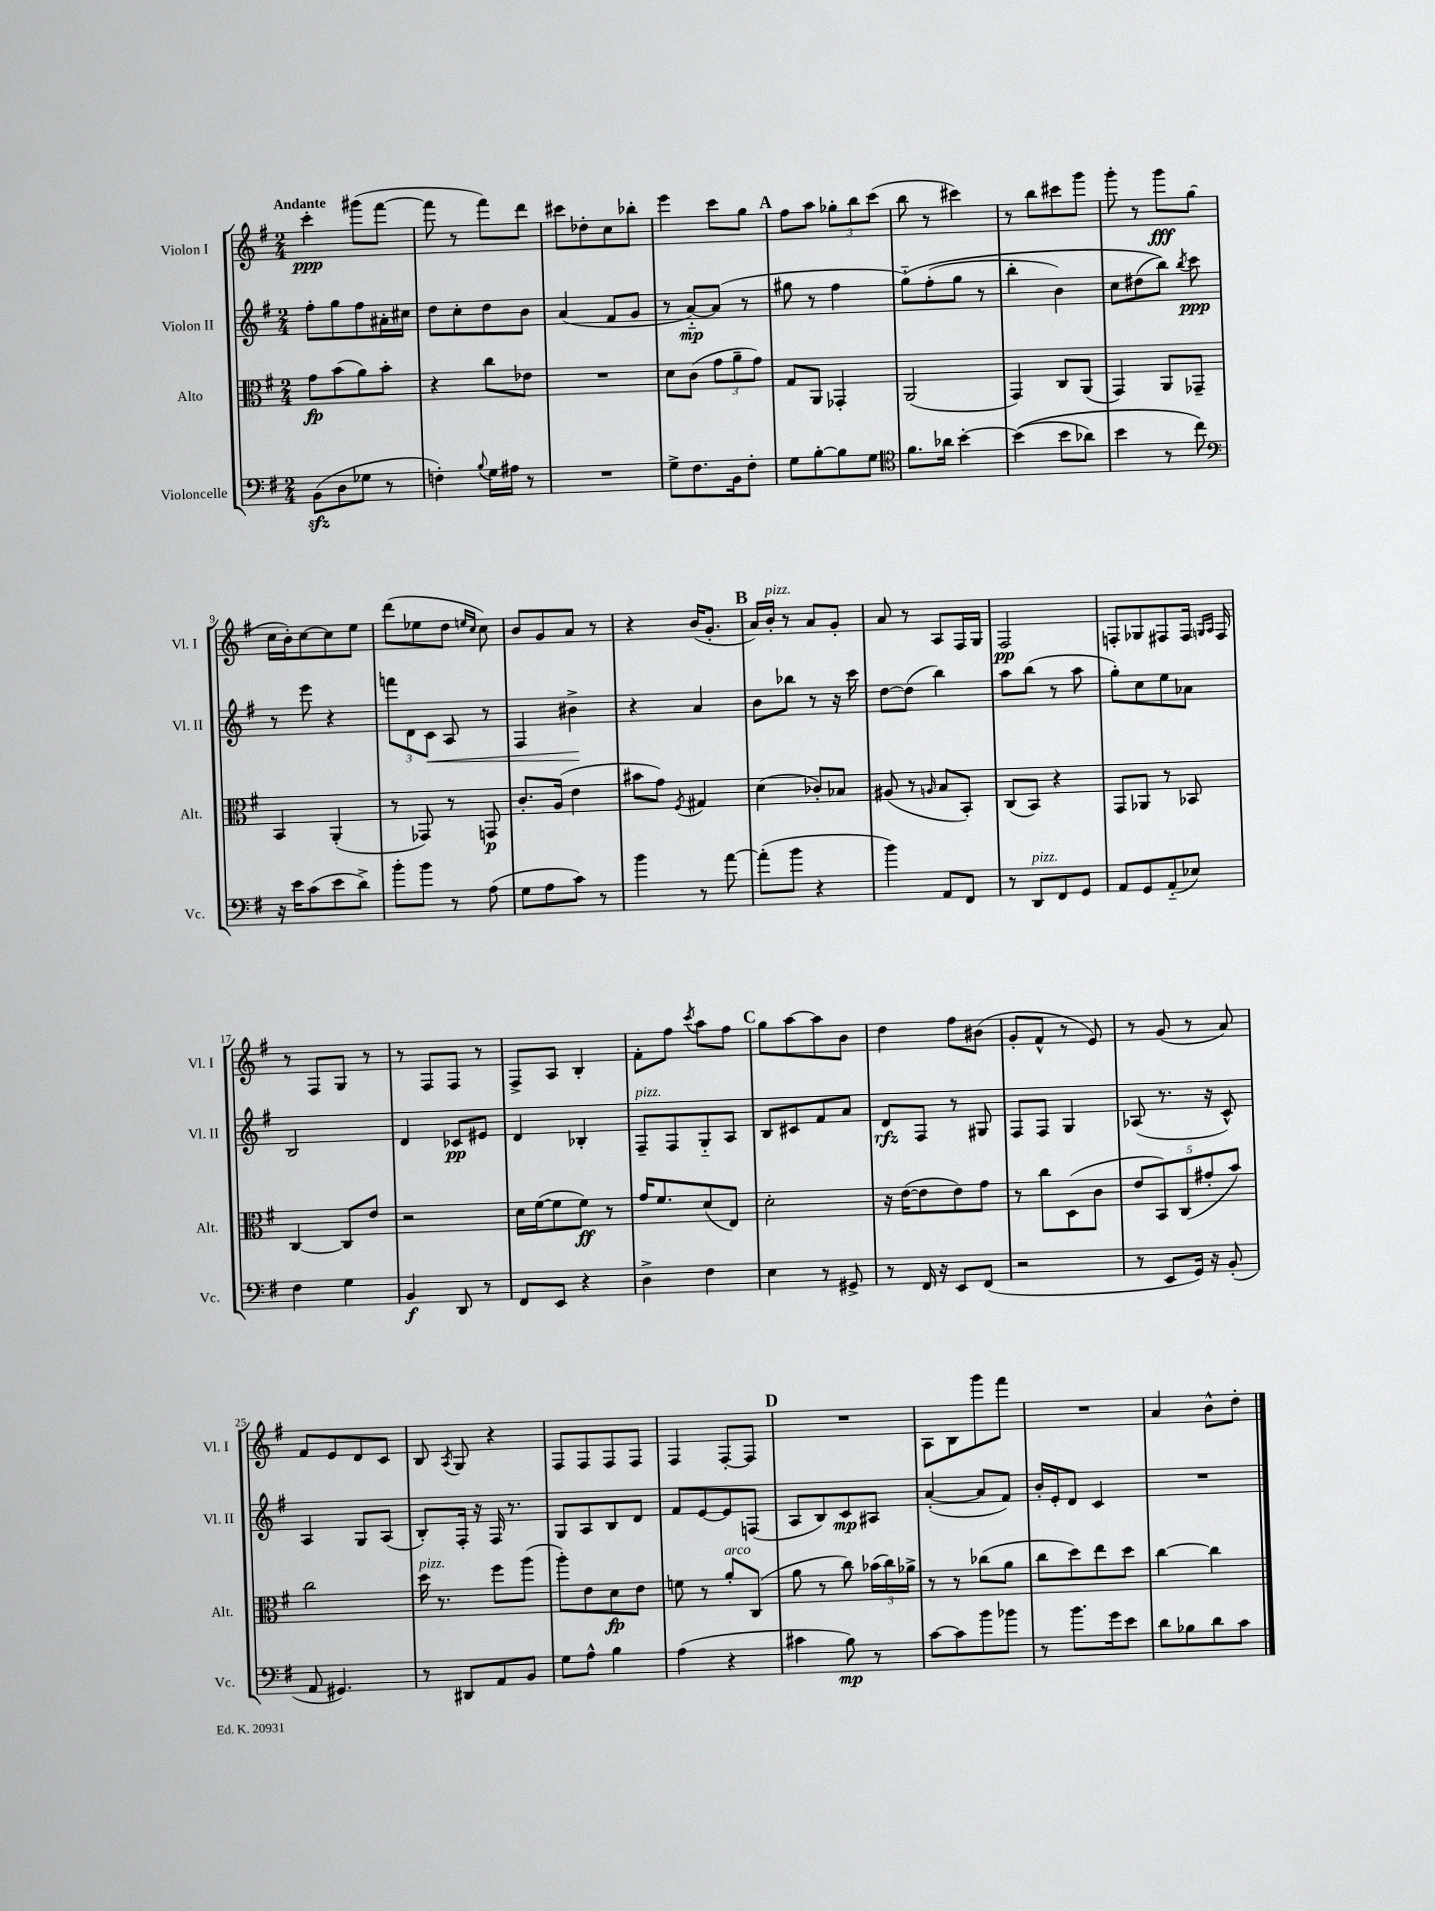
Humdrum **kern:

**kern	**dynam	**kern	**dynam	**kern	**dynam	**kern	**dynam
*part4	*part4	*part3	*part3	*part2	*part2	*part1	*part1
*staff4	*staff4	*staff3	*staff3	*staff2	*staff2	*staff1	*staff1
*I"Violoncelle	*	*I"Alto	*	*I"Violon II	*	*I"Violon I	*
*I'Vc.	*	*I'Alt.	*	*I'Vl. II	*	*I'Vl. I	*
*clefF4	*	*clefC3	*	*clefG2	*	*clefG2	*
*k[f#]	*	*k[f#]	*	*k[f#]	*	*k[f#]	*
*M2/4	*	*M2/4	*	*M2/4	*	*M2/4	*
=1	=1	=1	=1	=1	=1	=1	=1
!	!	!	!	!	!	!LO:TX:a:B:t=Andante	!
(8BBzz\L	.	8g\L	fp	8ff#'\L	.	4ccc'\	ppp
8D\	.	(8b\	.	8gg\	.	.	.
8G-X\J	.	8a\)	.	8ff#\	.	(8ggg#X\L	.
8r	.	8b'\J	.	16a#X'\L	.	[8fff#\J	.
.	.	.	.	16cc#X\JJ	.	.	.
=2	=2	=2	=2	=2	=2	=2	=2
4Fn'\)	.	4r	.	8dd\L	.	8fff#\]	.
.	.	.	.	8cc'\	.	8r	.
8qqB/	.	.	.	.	.	.	.
16G\LL	.	8cc\L	.	8dd\	.	8fff#\L)	.
16A#X\JJ	.	.	.	.	.	.	.
8r	.	8e-X\J	.	8b\J	.	8ddd\J	.
=3	=3	=3	=3	=3	=3	=3	=3
2r	.	2r	.	(4a/	.	8ccc#X\L	.
.	.	.	.	.	.	8dd-X'\	.
.	.	.	.	8f#/L	.	8cc\	.
.	.	.	.	8g/J	.	8bb-X'\J	.
=4	=4	=4	=4	=4	=4	=4	=4
8G^\L	.	8d\L	.	8r	.	4eee\	.
8.F#\	.	(8c\J	.	[8a/L)	mp	.	.
.	.	12g\L	.	(8a/J]	.	8ccc\L	.
16BB\k	.	.	.	.	.	.	.
.	.	12a~\	.	.	.	.	.
8F#'\J	.	.	.	8r	.	8gg\J	.
.	.	12g\J)	.	.	.	.	.
!!LO:REH:place=s1:t=A
=5	=5	=5	=5	=5	=5	=5	=5
8G\L	.	8G/L	.	8gg#X\	.	8ff#\L	.
[8B'\	.	8AA/J	.	8r	.	8aa\J	.
8B\]	.	4GG-X'/	.	4ff#\	.	12gg-X'\L	.
.	.	.	.	.	.	12bb\	.
8G\J	.	.	.	.	.	.	.
.	.	.	.	.	.	(12ccc\J	.
=6	=6	=6	=6	=6	=6	=6	=6
*clefC4	*	*	*	*	*	*	*
8.f#\L	.	(2AA/	.	(8gg\L)	.	8bb\	.
.	.	.	.	(8ff#'\	.	8r	.
16a-X\Jk	.	.	.	.	.	.	.
[4b'\	.	.	.	8gg\J	.	4ccc#X\)	.
.	.	.	.	8r	.	.	.
=7	=7	=7	=7	=7	=7	=7	=7
((4b\]	.	4GG/)	.	4bb'\	.	8r	.
.	.	.	.	.	.	8bb\L	.
8b\L	.	8C/L	.	4b\)	.	8ccc#X\	.
8a-X\J)	.	(8AA/J	.	.	.	8ggg\J	.
=8	=8	=8	=8	=8	=8	=8	=8
4b\	.	4GG/)	.	8cc\L	.	8ggg'\	.
.	.	.	.	(8dd#X\	.	8r	.
8r	.	8AA/L	.	8bb\J))	.	8ggg\L	fff
.	.	.	.	8qbb/	.	.	.
8cc\)	.	8GG-X~/J	.	8ccc\	ppp	(8gg\J	.
!!LO:LB:g=z
=9	=9	=9	=9	=9	=9	=9	=9
*clefF4	*	*	*	*	*	*	*
16r	.	4BB/	.	8r	.	16cc\LL	.
16e\KL	.	.	.	.	.	16b'\J)	.
(8c\	.	.	.	8eee\	.	[8cc\	.
8e\	.	(4AA'/	.	4r	.	8cc\]	.
8d^\J)	.	.	.	.	.	8ee\J	.
=10	=10	=10	=10	=10	=10	=10	=10
8b'\L	.	8r	.	12fffn\L	.	(8ddd\L	.
.	.	.	.	12d\	.	.	.
8b\J	.	8GG-X/)	.	.	.	8ee-X\	.
!	!	!	!	!	!LO:HP:b	!	!
.	.	.	.	12c\J	<	.	.
8r	.	8r	.	8A/	.	8dd\J	.
.	.	.	.	.	.	16qqeen/LL	.
.	.	.	.	.	.	16qqcc/JJ	.
(8A\	.	8GGn/	p	8r	.	8cc\)	.
=11	=11	=11	=11	=11	=11	=11	=11
8G\L	.	8.c'/L	.	4F#/	.	8b/L	.
8A\	.	.	.	.	.	8g/	.
.	.	(16A/Jk	.	.	.	.	.
8c\J)	.	4e\	.	4b#X^\	.	8a/J	.
8r	.	.	.	.	.	8r	.
.	.	.	.	.	[	.	.
=12	=12	=12	=12	=12	=12	=12	=12
4b\	.	8b#X\L	.	4r	.	4r	.
.	.	8g\J)	.	.	.	.	.
.	.	8qF#/	.	.	.	.	.
8r	.	4G#X/	.	4a/	.	(16b/KL	.
.	.	.	.	.	.	8.g'/J	.
[8a\	.	.	.	.	.	.	.
!!LO:REH:place=s1:t=B
=13	=13	=13	=13	=13	=13	=13	=13
(8a'\L]	.	(4d\	.	8b\L	.	16a/LL)	.
!	!	!	!	!	!	!LO:TX:a:i:t=pizz.	!
.	.	.	.	.	.	16b'/JJ	.
8b\J	.	.	.	8bb-X\J	.	8r	.
4r	.	8c-X'/L)	.	8r	.	8a/L	.
.	.	8B-X/J	.	16r	.	8g'/J	.
.	.	.	.	16ccc\	.	.	.
=14	=14	=14	=14	=14	=14	=14	=14
4b\)	.	(8A#X/	.	[8dd\L	.	8a/	.
.	.	8r	.	(8dd\J]	.	8r	.
.	.	16qqAn/	.	.	.	.	.
8AA/L	.	8B/L	.	4bb\)	.	8A/L	.
8FF#/J	.	8BB'/J)	.	.	.	16F#/L	.
.	.	.	.	.	.	16G/JJ	.
=15	=15	=15	=15	=15	=15	=15	=15
8r	.	(8C/L	.	8aa\L	.	2F#/	pp
!LO:TX:a:i:t=pizz.	!	!	!	!	!	!	!
8DD/L	.	8BB/J)	.	(8bb\J	.	.	.
8FF#/	.	4r	.	8r	.	.	.
8GG/J	.	.	.	8aa\	.	.	.
=16	=16	=16	=16	=16	=16	=16	=16
8AA/L	.	8GG/L	.	8gg'\L)	.	8Fn'/L	.
8GG/	.	8AA-X/J	.	8cc\	.	8G-X/	.
(8AA/	.	8r	.	8ee\	.	8F#X/	.
8E-X/J)	.	8BB-X/	.	8a-X\J	.	16F#/Jk	.
.	.	.	.	.	.	16qqGn/LL	.
.	.	.	.	.	.	16qqA/JJ	.
.	.	.	.	.	.	16F#/	.
!!LO:LB:g=z
=17	=17	=17	=17	=17	=17	=17	=17
4F#\	.	[4C/	.	2B/	.	8r	.
.	.	.	.	.	.	8F#/L	.
4G\	.	8C/L]	.	.	.	8G/J	.
.	.	8e/J	.	.	.	8r	.
=18	=18	=18	=18	=18	=18	=18	=18
4BB/	f	2r	.	4d/	.	8r	.
.	.	.	.	.	.	8F#/L	.
8DD/	.	.	.	8c-X/L	pp	8F#/J	.
8r	.	.	.	8e#X/J	.	8r	.
=19	=19	=19	=19	=19	=19	=19	=19
8FF#/L	.	16d\LL	.	4d/	.	8F#^/L	.
.	.	([16f#\J	.	.	.	.	.
8EE/J	.	8f#\]	.	.	.	8A/J	.
4r	.	8f#\J)	ff	4B-X'/	.	4B'/	.
.	.	8r	.	.	.	.	.
=20	=20	=20	=20	=20	=20	=20	=20
!	!	!	!	!LO:TX:a:i:t=pizz.	!	!	!
4D^\	.	16g/KL	.	8F#~/L	.	8f#'\L	.
.	.	8.f#/	.	.	.	.	.
.	.	.	.	8F#/	.	8ff#\J	.
.	.	.	.	.	.	8qccc/	.
4F#\	.	(8d/	.	8G/	.	8aa\L	.
.	.	8E/J)	.	8A/J	.	8ff#\J	.
!!LO:REH:place=s1:t=C
=21	=21	=21	=21	=21	=21	=21	=21
4E\	.	2d'\	.	8B/L	.	8gg\L	.
.	.	.	.	8c#X/	.	[8aa\	.
8r	.	.	.	8f#/	.	8aa\]	.
8GG#X^/	.	.	.	8a/J	.	8b\J	.
=22	=22	=22	=22	=22	=22	=22	=22
8r	.	16r	.	8d/L	rfz	4dd\	.
.	.	([16e\KL	.	.	.	.	.
16FF#/	.	8e\]	.	8F#/J	.	.	.
16r	.	.	.	.	.	.	.
8EE/L	.	8e\)	.	8r	.	8ff#\L	.
(8FF#/J	.	8g\J	.	8G#X/	.	(8b#X\J	.
=23	=23	=23	=23	=23	=23	=23	=23
2r	.	8r	.	8F#/L	.	8g'/L	.
.	.	8cc\L	.	8F#/J	.	8f#^^/J	.
.	.	(8D\	.	4G/	.	8r	.
.	.	8c\J	.	.	.	8e/)	.
=24	=24	=24	=24	=24	=24	=24	=24
8r	.	10e/L	.	(8A-X/	.	8r	.
.	.	10BB/)	.	.	.	.	.
8EE/L	.	.	.	8.r	.	(8g/	.
.	.	(10C/	.	.	.	.	.
16GG/Jk)	.	.	.	.	.	8r	.
.	.	10g#X'/	.	.	.	.	.
16r	.	.	.	16r	.	.	.
(8BB'/	.	.	.	8c^^/)	.	8a/)	.
.	.	10b/J)	.	.	.	.	.
!!LO:LB:g=z
=25	=25	=25	=25	=25	=25	=25	=25
8AA/	.	2cc\	.	4A/	.	8f#/L	.
4.GG#X/)	.	.	.	.	.	8e/	.
.	.	.	.	8G/L	.	8d/	.
.	.	.	.	(8A/J	.	8c/J	.
=26	=26	=26	=26	=26	=26	=26	=26
!	!	!LO:TX:a:i:t=pizz.	!	!	!	!	!
8r	.	16dd\	.	8B'/L)	.	8B/	.
.	.	8.r	.	.	.	.	.
.	.	.	.	.	.	8qA/	.
8DD#X/L	.	.	.	16F#'/Jk	.	8G/	.
.	.	.	.	16r	.	.	.
8AA/	.	8ff#\L	.	16F#/	.	4r	.
.	.	.	.	8.r	.	.	.
8BB/J	.	(8aa\J	.	.	.	.	.
=27	=27	=27	=27	=27	=27	=27	=27
8G\L	.	8aa'\L)	.	8G/L	.	8F#/L	.
8A^^\J	.	8e\	.	8A/	.	8F#/	.
4B\	.	8d\	fp	8B/	.	8F#/	.
.	.	8e\J	.	8d/J	.	8F#/J	.
=28	=28	=28	=28	=28	=28	=28	=28
(4A\	.	8fn\	.	8f#/L	.	4F#/	.
.	.	8r	.	[8e/	.	.	.
!	!	!LO:TX:a:i:t=arco	!	!	!	!	!
4r	.	8a'/L	.	8e/]	.	[8F#'/L	.
.	.	(8C/J	.	(8Fn/J	.	8F#/J]	.
!!LO:REH:place=s1:t=D
=29	=29	=29	=29	=29	=29	=29	=29
4c#X\	.	8a\	.	8A/L	.	2r	.
.	.	8r	.	8B/)	.	.	.
8B\)	mp	8cc\)	.	8c/	mp	.	.
8r	.	(24b-X\LL	.	8A#X/J	.	.	.
.	.	24cc\)	.	.	.	.	.
.	.	24a-X^\JJ	.	.	.	.	.
=30	=30	=30	=30	=30	=30	=30	=30
[8c\L	.	8r	.	([4a'/	.	8A\L	.
8c\]	.	8r	.	.	.	8B\	.
8b\	.	(8cc-X\L	.	8a/L]	.	8ggg\	.
8b-X\J	.	8a\J	.	8f#/J)	.	8fff#\J	.
=31	=31	=31	=31	=31	=31	=31	=31
8r	.	8cc\L	.	16b'/LL	.	2r	.
.	.	.	.	16e'/J	.	.	.
8.b\L	.	8dd\)	.	8d/J	.	.	.
.	.	8ee\	.	4c/	.	.	.
16g\k	.	.	.	.	.	.	.
8e\J	.	8dd\J	.	.	.	.	.
=32	=32	=32	=32	=32	=32	=32	=32
8d\L	.	[4cc\	.	2r	.	4a/	.
8B-X\	.	.	.	.	.	.	.
8d\	.	4cc\]	.	.	.	8b^^\L	.
8c\J	.	.	.	.	.	8dd'\J	.
==	==	==	==	==	==	==	==
*-	*-	*-	*-	*-	*-	*-	*-
